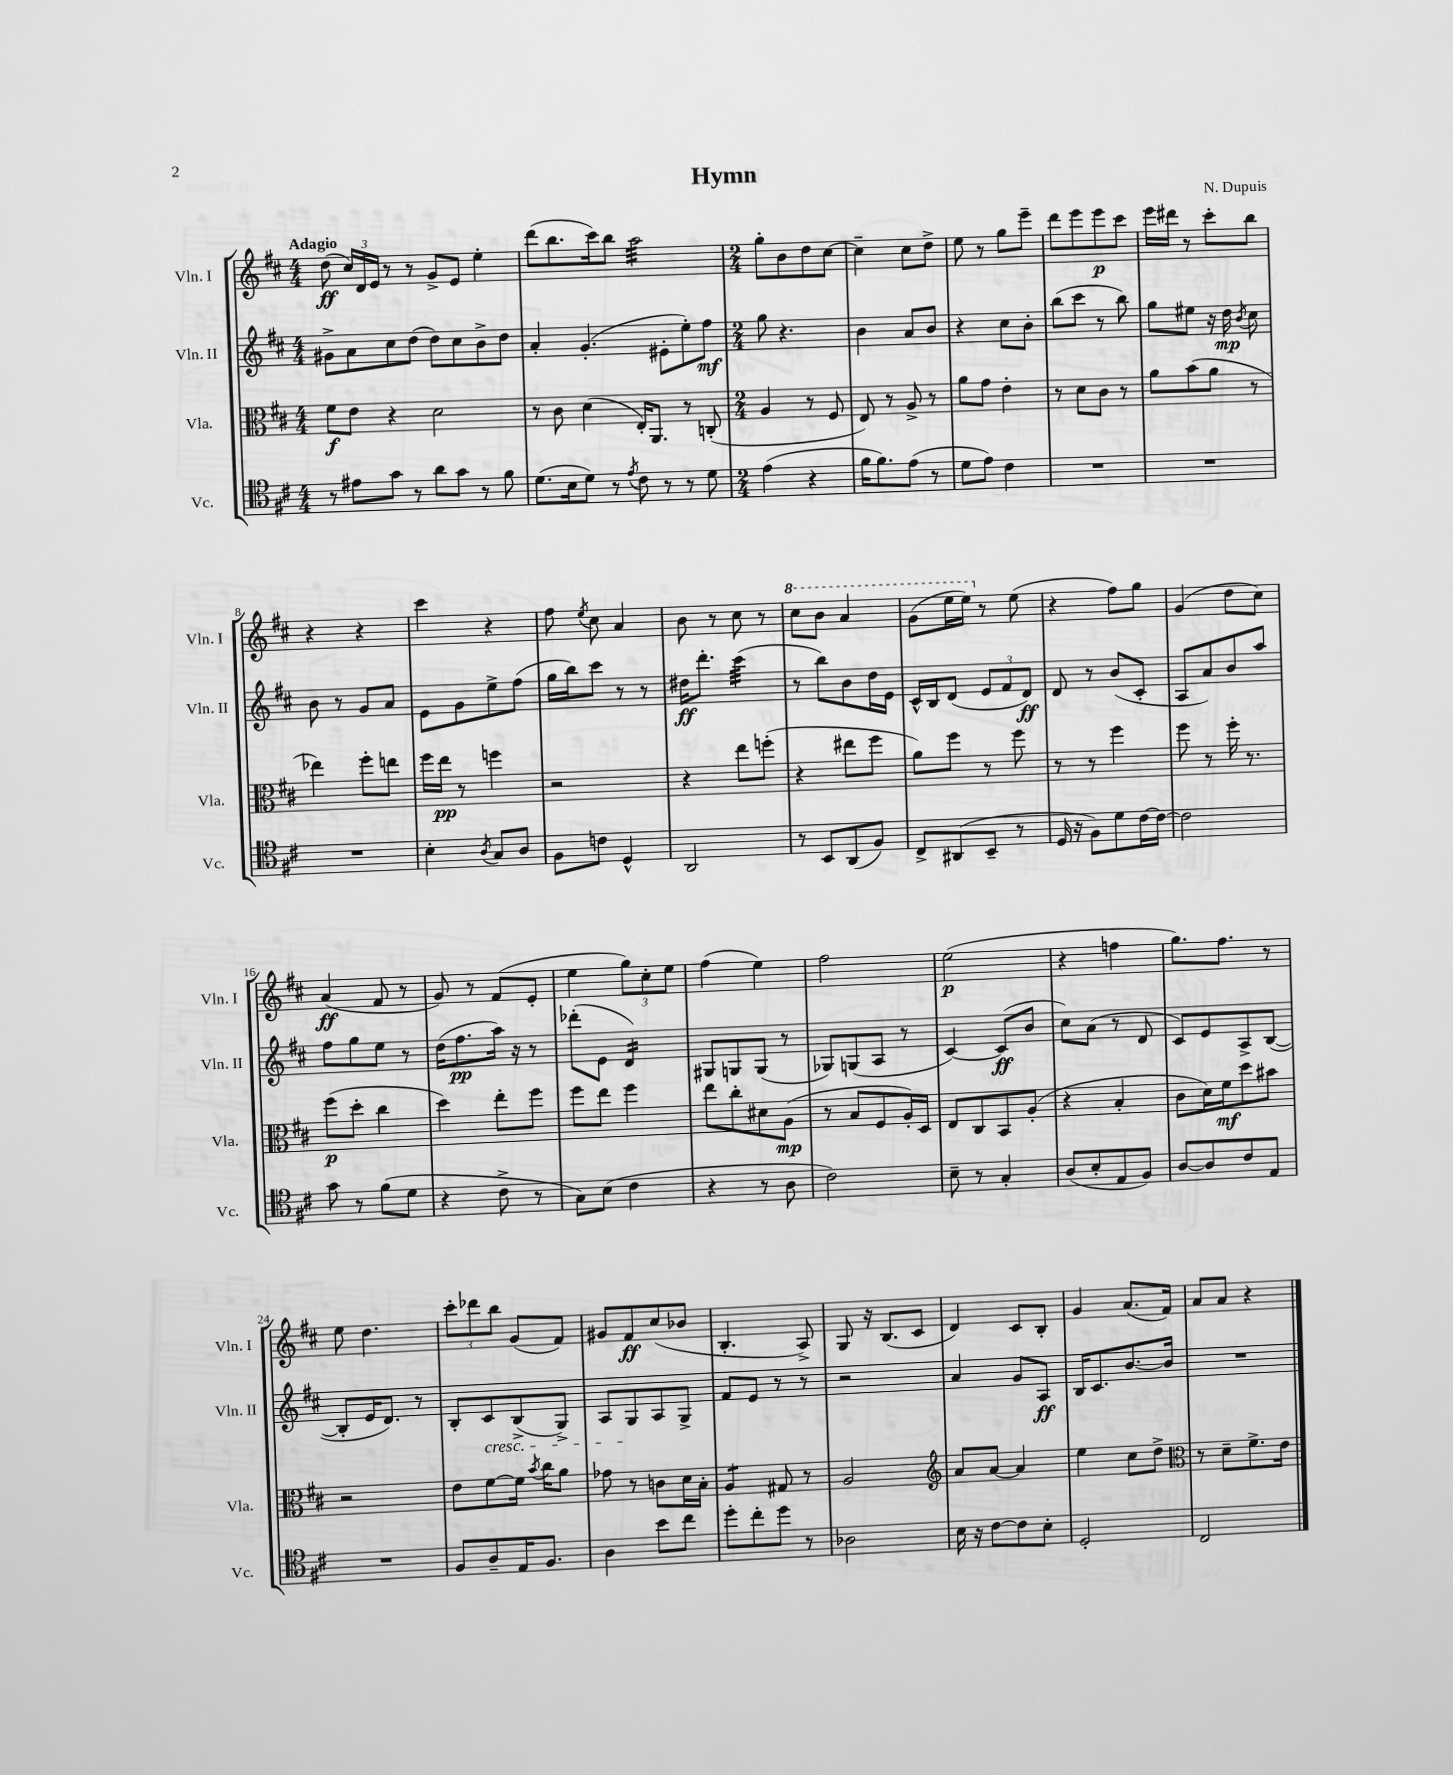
\header { title = "Hymn" composer = "N. Dupuis" }
<<
\new StaffGroup <<
\new Staff = "s0" \with { instrumentName = "Vln. I" shortInstrumentName = "Vln. I" } {
    \clef treble \key d \major \numericTimeSignature \time 4/4 \tempo "Adagio"
    \autoBeamOff d''8\ff( \tuplet 3/2 { cis''16[) d'16 e'16] } r8 r8 g'8[-> e'8] e''4-. |
    d'''8[( b''8. cis'''16) b''8] a''2:32 |
    \numericTimeSignature \time 2/4 g''8[-. b'8 d''8 cis''8]~ |
    cis''4-- cis''8[ d''8]-> |
    e''8 r8 g''8[ e'''8]-- |
    d'''8[ e'''8 e'''8\p cis'''8] |
    e'''16[ dis'''16] r8 cis'''8[-. b''8] |
    r4 r4 |
    cis'''4 r4 |
    fis''8 \acciaccatura { e''8 } cis''8 a'4 |
    b'8 r8 cis''8 r8 |
    \ottava #1 cis'''8[ b''8] a''4 |
    g''8[( e'''16 e'''16]) \ottava #0 r8 e''8( |
    r4 fis''8[) g''8] |
    g'4( d''8[ cis''8]) |
    a'4\ff( fis'8 r8 |
    g'8) r8 fis'8[( e'8]-. |
    e''4 \tuplet 3/2 { g''8[) cis''8-. e''8] } |
    fis''4( e''4) |
    fis''2 |
    e''2\p( |
    r4 f''4 |
    g''8.[) fis''8.] r8 |
    e''8 d''4. |
    \tuplet 3/2 { cis'''8[-. des'''8 b''8] } g'8[( fis'8]) |
    gis'8[ fis'8\ff cis''8( bes'8] |
    b4.-. a8->) |
    g8 r16 b8.[( cis'8] |
    d'4) cis'8[ b8]-. |
    g'4 a'8.[( fis'16]) |
    a'8[ a'8] r4 \bar "|." |
}
\new Staff = "s1" \with { instrumentName = "Vln. II" shortInstrumentName = "Vln. II" } {
    \clef treble \key d \major \numericTimeSignature \time 4/4
    \autoBeamOff gis'8[-> a'8 cis''8 d''8]( d''8[) cis''8 b'8-> d''8] |
    a'4-. g'4.-.( eis'8[-. e''8-.) fis''8]\mf |
    \numericTimeSignature \time 2/4 g''8 r4. |
    b'4 a'8[ b'8] |
    r4 cis''8[ b'8]-. |
    b''8[( cis'''8] r8 b''8) |
    g''8[ eis''8] r16 d''16\mp \acciaccatura { b'8 } cis''8 |
    b'8 r8 g'8[ a'8] |
    e'8[ g'8 e''8-> fis''8]( |
    g''16[ b''16) cis'''8] r8 r8 |
    dis''16[\ff d'''8.]-. cis'''4:32( |
    r8 b''8[) b'8 d''16 e'16] |
    cis'16[-^ b16 d'8]( \tuplet 3/2 { e'8[ fis'8 d'8]\ff) } |
    d'8 r8 b'8[( cis'8]-. |
    a8[ a'8) b'8 a''8] |
    fis''8[ g''8 e''8] r8 |
    d''16[( fis''8.\pp a''16]) r16 r8 |
    des'''8[-.( e'8] d'4:16) |
    gis8[ g8 g8]( r8 |
    ges8[) g8( a8] r8 |
    cis'4~) cis'8[\ff( b'8] |
    cis''8[) a'8]( r8 d'8 |
    cis'8[) e'8 a8-> b8]~( |
    b8[-. e'16 d'8.]) r8 |
    b8[-. cis'8\cresc b8->( g8]->) |
    a8[ g8\! a8 g8]-> |
    fis'8[ e'8] r8 r8 |
    r2 |
    a'4 g'8[ a8]\ff |
    b16[ cis'8. b'8.~ b'16] |
    R2 \bar "|." |
}
\new Staff = "s2" \with { instrumentName = "Vla." shortInstrumentName = "Vla." } {
    \clef alto \key d \major \numericTimeSignature \time 4/4
    \autoBeamOff fis'8[\f e'8] r4 d'2 |
    r8 cis'8 d'4( e16[-.) a,8.] r8 c8-.( |
    \numericTimeSignature \time 2/4 a4 r8 fis8 |
    e8) r8 a8-> r8 |
    a'8[ g'8] e'4-. |
    r8 d'8[ cis'8] r8 |
    a'8[ b'8( a'8] r8 |
    ees''4) fis''8[-. e''8] |
    fis''16[ e''16]\pp r8 f''4 |
    r2 |
    r4 e''8[ f''8]-.( |
    r4 eis''8[ fis''8] |
    a'8[) fis''8] r8 fis''8 |
    r8 r8 fis''4 |
    fis''8 r8 fis''16-. r8. |
    fis''8[\p( d''8]-. cis''4 |
    d''4) e''8[-. fis''8] |
    fis''8[ e''8] fis''4 |
    e''8[ cis''8-. dis'8 a8]\mp( |
    r8 b8[ fis8 a16-.) d16] |
    e8[ cis8 b,8 a8]-.( |
    r4 b4-. |
    cis'8[ d'16) fis'16\mf d''8 bis'8] |
    r2 |
    e'8[ fis'8~ fis'16] \acciaccatura { b'8 } cis''16[ a'8] |
    ges'8 r8 c'8[ d'16 b16]-. |
    a4:8 gis8 r8 |
    a2 |
    \clef treble a'8[ a'8]~ a'4 |
    e''4 cis''8[ d''8]-> |
    \clef alto r8 d'8[-- fis'8.-> e'16] \bar "|." |
}
\new Staff = "s3" \with { instrumentName = "Vc." shortInstrumentName = "Vc." } {
    \clef tenor \key d \major \numericTimeSignature \time 4/4
    \autoBeamOff r8 eis'8[ g'8] r8 a'8[ g'8] r8 fis'8 |
    d'8.[( b16 d'8]) r8 \acciaccatura { e'8 } cis'8 r8 r8 d'8 |
    \numericTimeSignature \time 2/4 e'4( r4 |
    fis'16[ fis'8.) e'8]( r8 |
    d'8[ e'8]) cis'4 |
    R2 |
    R2 |
    R2 |
    b4-. \acciaccatura { a8 } g8[ a8] |
    fis8[ c'8] d4-^ |
    a,2 |
    r8 b,8[ a,8( fis8]) |
    cis8[-> ais,8( b,8]-- r8 |
    d16 r16 fis8[) d'8 cis'16~ cis'16]~ |
    cis'2 |
    g'8 r8 fis'8[( d'8] |
    r4 cis'8-> r8 |
    g8[) b8]( cis'4 |
    r4 r8 a8 |
    cis'2) |
    b8-- r8 g4-. |
    a8[( b8-. e8 fis8]) |
    a8[~ a8 cis'8 e8] |
    R2 |
    fis8[ a8-- e16 fis8.] |
    a4 b'8[ cis''8] |
    d''8[-. cis''8-. d''8] r8 |
    aes2 |
    b16 r16 cis'8[~ cis'8 b8]-. |
    d2-. |
    cis2 \bar "|." |
}
>>
>>
